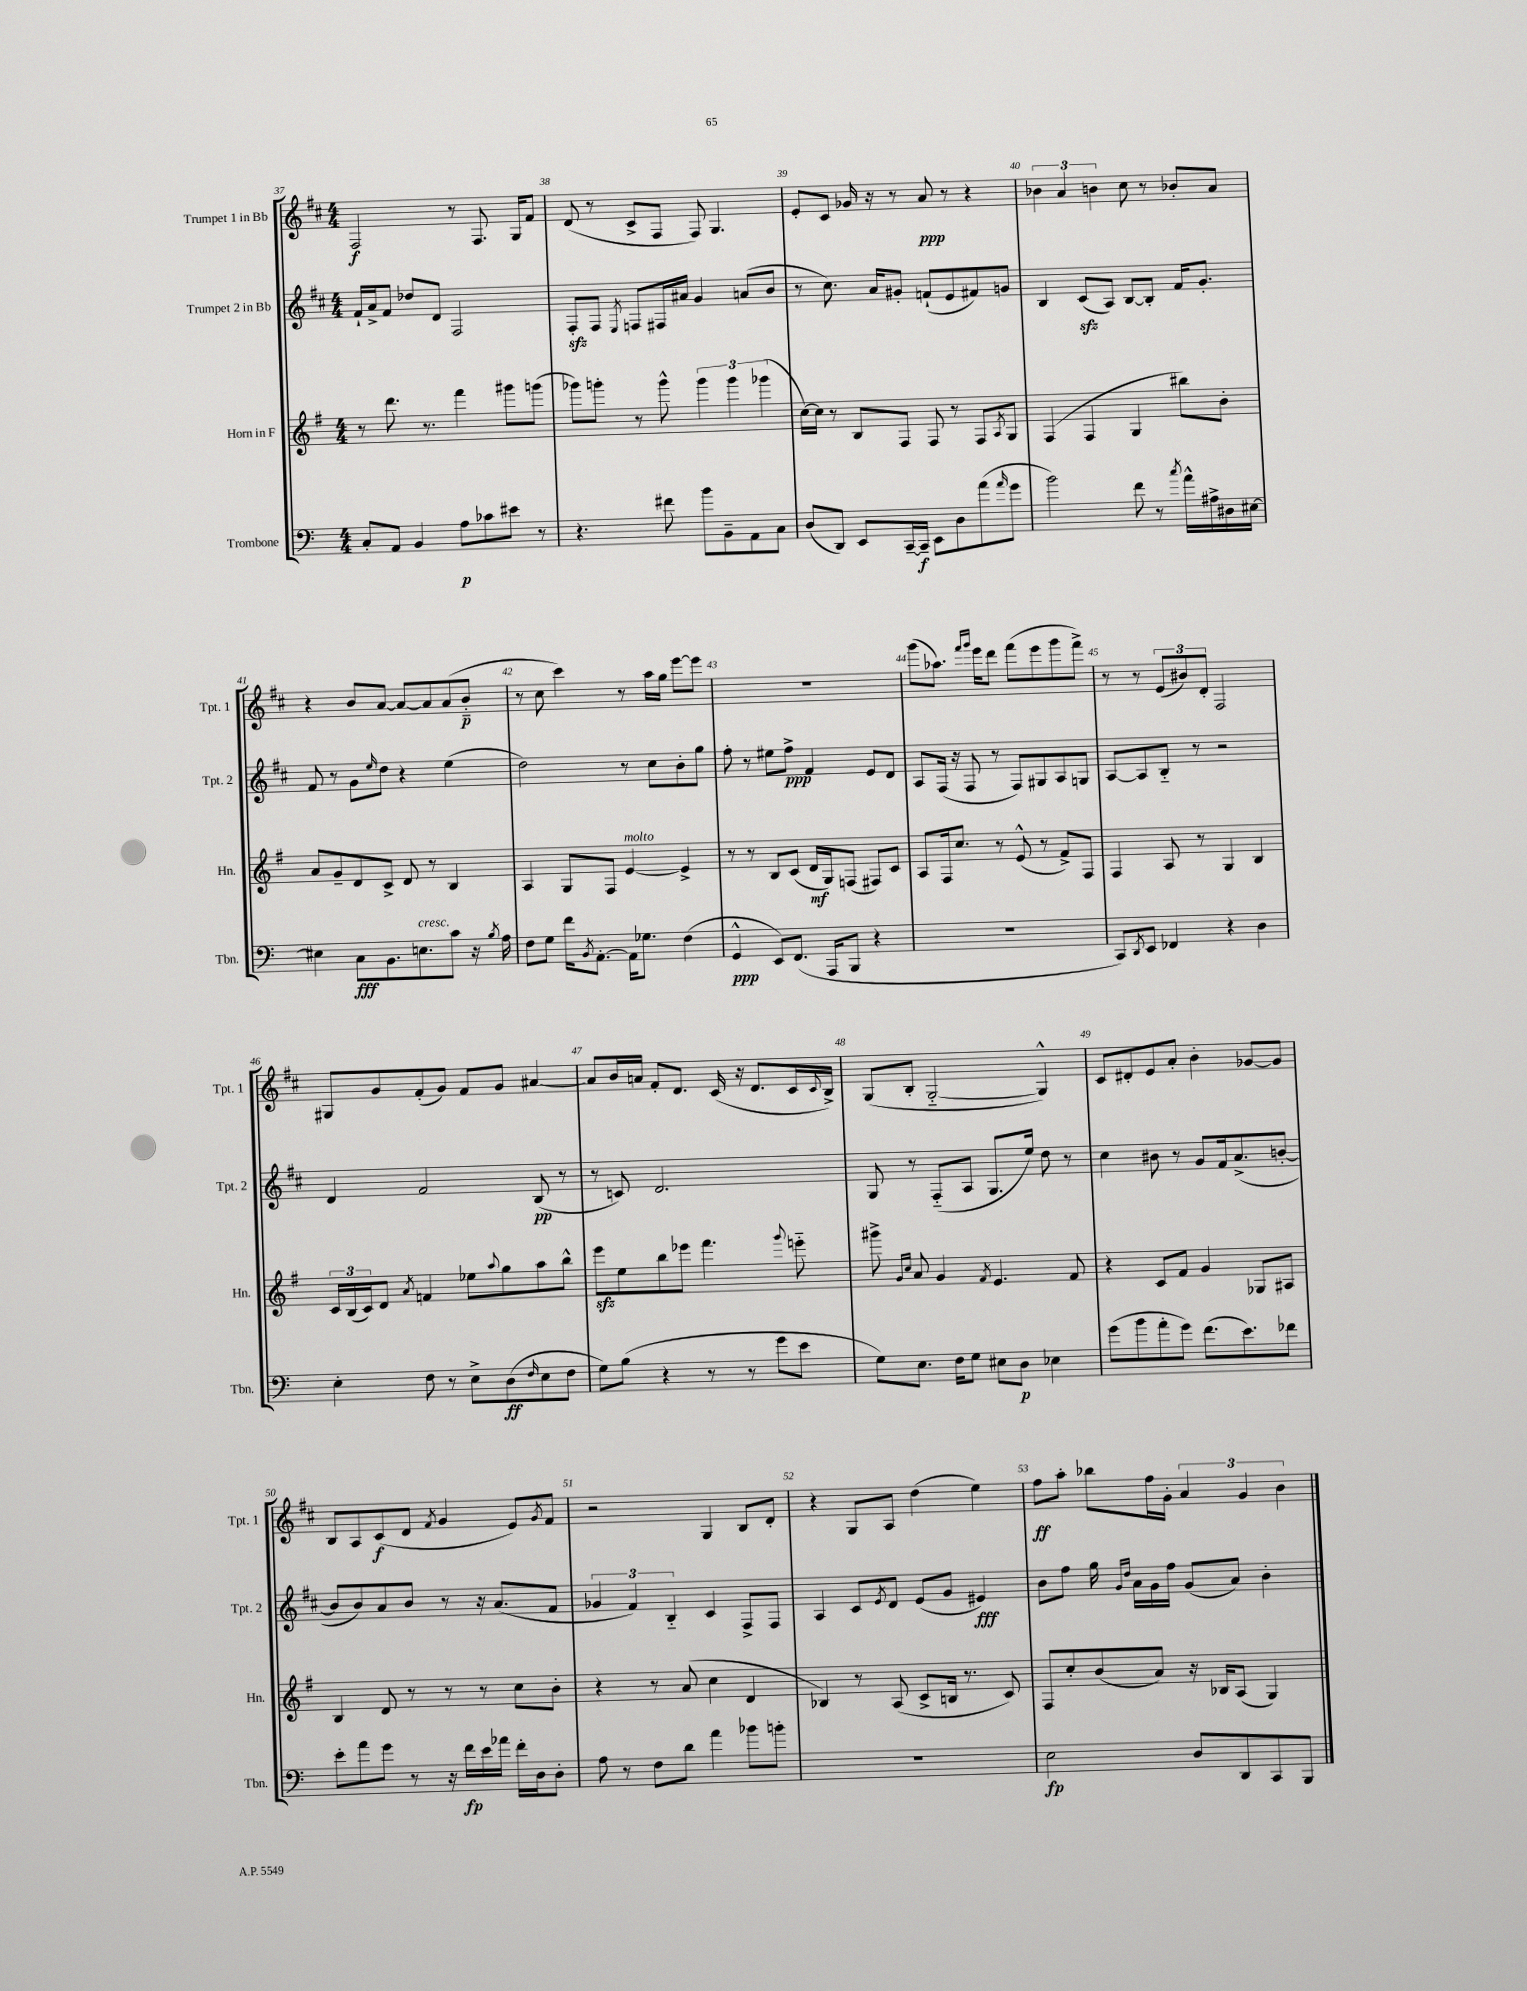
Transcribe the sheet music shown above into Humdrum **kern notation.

**kern	**dynam	**kern	**dynam	**kern	**dynam	**kern	**dynam
*part4	*part4	*part3	*part3	*part2	*part2	*part1	*part1
*staff4	*staff4	*staff3	*staff3	*staff2	*staff2	*staff1	*staff1
*I"Trombone	*	*I"Horn in F	*	*I"Trumpet 2 in Bb	*	*I"Trumpet 1 in Bb	*
*I'Tbn.	*	*I'Hn.	*	*I'Tpt. 2	*	*I'Tpt. 1	*
*clefF4	*	*clefG2	*	*clefG2	*	*clefG2	*
*k[]	*	*k[f#]	*	*k[f#c#]	*	*k[f#c#]	*
*M4/4	*	*M4/4	*	*M4/4	*	*M4/4	*
=37	=37	=37	=37	=37	=37	=37	=37
8C'/L	.	8r	.	16f#`/LL	.	2F#/	f
.	.	.	.	16a^/J	.	.	.
8AA/J	.	8.ddd\	.	8f#/J	.	.	.
4BB/	.	.	.	8dd-X/L	.	.	.
.	.	8.r	.	.	.	.	.
.	.	.	.	8d/J	.	.	.
8A\L	p	4fff#\	.	2F#/	.	8r	.
8c-X\	.	.	.	.	.	8.F#/	.
8e#X\J	.	8ggg#X\L	.	.	.	.	.
.	.	.	.	.	.	16G/KL	.
8r	.	(8gggn\J	.	.	.	8f#/J	.
=38	=38	=38	=38	=38	=38	=38	=38
4.r	.	8ggg-X\L)	.	8F#zz'/L	.	(8d/	.
.	.	8gggn'\J	.	8F#/J	.	8r	.
.	.	.	.	8qE/	.	.	.
.	.	8r	.	8Fn/L	.	8c#^/L	.
8f#X\	.	8ggg^^\	.	16F#X/L	.	8F#/J	.
.	.	.	.	16a#X/JJ	.	.	.
8b\L	.	6ggg\	.	4g/	.	8F#/)	.
8BB~\	.	.	.	.	.	4.G/	.
.	.	6ggg\	.	.	.	.	.
8AA\	.	.	.	(8an/L	.	.	.
.	.	(6ggg-X\	.	.	.	.	.
8C\J	.	.	.	8b/J	.	.	.
=39	=39	=39	=39	=39	=39	=39	=39
(8D/L	.	[16cc\LL)	.	8r	.	8e'/L	.
.	.	16cc\JJ]	.	.	.	.	.
8DD/J)	.	8r	.	8.cc#\)	.	8c#/J	.
8EE/L	.	8B/L	.	.	.	16g-X/	.
.	.	.	.	16a/KL	.	16r	.
[16CC~/L	.	8F#/J	.	8g#X'/J	.	8r	.
16CC~/JJ]	f	.	.	.	.	.	.
8EE\L	.	8F#/	.	(8fn`/L	.	8a/	ppp
8D\	.	8r	.	8e/	.	8r	.
(8a\	.	8F#/L	.	8f#X/)	.	4r	.
16qqa/	.	8qA/	.	.	.	.	.
8g\J	.	8G/J	.	8gn/J	.	.	.
=40	=40	=40	=40	=40	=40	=40	=40
2b\)	.	(4F#/	.	4B/	.	6b-X\	.
.	.	.	.	.	.	6a/	.
.	.	4F#/	.	(8c#zz/L	.	.	.
.	.	.	.	.	.	6bn\	.
.	.	.	.	8A/J)	.	.	.
8f\	.	4G/	.	[8B/L	.	8cc#\	.
8r	.	.	.	8B'/J]	.	8r	.
8qcc/	.	.	.	.	.	.	.
16a^^\LL	.	8bb#X\L)	.	16f#/KL	.	8b-X'/L	.
16A#X^\	.	.	.	8.g'/J	.	.	.
16D#X\	.	8b'\J	.	.	.	8a/J	.
[16E#X\JJ	.	.	.	.	.	.	.
!!LO:LB:g=z
=41	=41	=41	=41	=41	=41	=41	=41
4E#X\]	.	8a/L	.	8f#/	.	4r	.
.	.	8g~/	.	8r	.	.	.
8C\L	fff	8d/	.	8g\L	.	8b/L	.
.	.	.	.	16qqee/	.	.	.
8.BB\	.	8c^/J	.	8dd\J	.	[8a/J	.
.	.	8d/	.	4r	.	8a/L_	.
!LO:TX:a:i:t=cresc.	!	!	!	!	!	!	!
8.En\	.	.	.	.	.	.	.
.	.	8r	.	.	.	8a/]	.
8c\J	.	4B/	.	(4ee\	.	(8a/	.
16r	.	.	.	.	.	8b/J	p
8qB/	.	.	.	.	.	.	.
16A\	.	.	.	.	.	.	.
=42	=42	=42	=42	=42	=42	=42	=42
8F\L	.	4A/	.	2dd\)	.	8r	.
8G\J	.	.	.	.	.	8cc#\	.
16f\KL	.	8G/L	.	.	.	4ccc#\)	.
8qBB/	.	.	.	.	.	.	.
[8.AA'\J	.	.	.	.	.	.	.
.	.	8F#/J	.	.	.	.	.
!	!	!LO:TX:a:i:t=molto	!	!	!	!	!
16AA\KL]	.	[4e/	.	8r	.	8r	.
8.G-X\J	.	.	.	.	.	.	.
.	.	.	.	8cc#\L	.	16aa\LL	.
.	.	.	.	.	.	16gg\JJ	.
(4F\	.	4e^/]	.	8b'\	.	[8eee\L	.
.	.	.	.	8gg\J	.	8eee\J]	.
=43	=43	=43	=43	=43	=43	=43	=43
4GG^^/	ppp	8r	.	8ff#'\	.	1r	.
.	.	8r	.	8r	.	.	.
8EE/L)	.	8B/L	.	8ee#X\L	.	.	.
(8.FF/J	.	(8c/J	.	8ff#^\J	ppp	.	.
.	.	16d/LL	mf	4f#/	.	.	.
16AAA/KL	.	16G/J)	.	.	.	.	.
8BBB/J	.	(8Fn/J	.	.	.	.	.
4r	.	8F#X/L)	.	8e/L	.	.	.
.	.	8c/J	.	8d/J	.	.	.
=44	=44	=44	=44	=44	=44	=44	=44
1r	.	8A/L	.	8A/L	.	(8ggg\L	.
.	.	16F#/k	.	(16F#/Jk	.	8.aa-X\J)	.
.	.	8.cc/J	.	16r	.	.	.
.	.	.	.	8F#/	.	.	.
.	.	.	.	.	.	16qqfff#/LL	.
.	.	.	.	.	.	16qqggg/JJ	.
.	.	.	.	.	.	16eee\KL	.
.	.	8r	.	8r	.	8ddd\J	.
.	.	(8e^^/	.	8F#/L)	.	(8fff#\L	.
.	.	8r	.	8G#X/	.	8eee\	.
.	.	8f#^/L)	.	8A/	.	8ggg\	.
.	.	8F#/J	.	8Gn/J	.	8fff#^\J)	.
=45	=45	=45	=45	=45	=45	=45	=45
8CC/L)	.	4F#/	.	[8A/L	.	8r	.
8qDD/	.	.	.	.	.	.	.
8EE/J	.	.	.	8A/]	.	8r	.
4FF-X/	.	8A/	.	8B/J	.	(12e/L	.
.	.	.	.	.	.	12b#X/)	.
.	.	8r	.	8r	.	.	.
.	.	.	.	.	.	12d'/J	.
4r	.	4G/	.	2r	.	2F#/	.
4D\	.	4B/	.	.	.	.	.
!!LO:LB:g=z
=46	=46	=46	=46	=46	=46	=46	=46
4E'\	.	24c/LL	.	4d/	.	8G#X/L	.
.	.	(24B/	.	.	.	.	.
.	.	24c/J)	.	.	.	.	.
.	.	8d/J	.	.	.	8g/	.
.	.	8qa/	.	.	.	.	.
8F\	.	4fn/	.	2f#/	.	(8f#'/	.
8r	.	.	.	.	.	8g/J)	.
8E^\L	.	8ee-X\L	.	.	.	8f#/L	.
.	.	8qqaa/	.	.	.	.	.
(8D\	ff	8gg\	.	.	.	8g/J	.
16qqF/	.	.	.	.	.	.	.
8E\	.	8aa\	.	(8B/	pp	[4a#X/	.
8F\J	.	8bb^^\J	.	8r	.	.	.
=47	=47	=47	=47	=47	=47	=47	=47
8G\L)	.	8eeezz\L	.	8r	.	8a#/L]	.
(8B\J	.	8ee\	.	8cn/)	.	16b/L	.
.	.	.	.	.	.	16an/JJ	.
4r	.	8bb\	.	2.d/	.	8f#'/L	.
.	.	8eee-X\J	.	.	.	8.d/J	.
8r	.	4.fff#\	.	.	.	.	.
.	.	.	.	.	.	(16c#/	.
8r	.	.	.	.	.	16r	.
.	.	.	.	.	.	8.d/L	.
8g\L	.	.	.	.	.	.	.
.	.	8qqggg/	.	.	.	.	.
8e\J	.	8eeen\	.	.	.	16c#/L	.
.	.	.	.	.	.	8qqc#/	.
.	.	.	.	.	.	16B^/JJ)	.
=48	=48	=48	=48	=48	=48	=48	=48
8G\L)	.	8ggg#X^\	.	8G/	.	(8G/L	.
.	.	16qqg/LL	.	.	.	.	.
.	.	16qqcc/JJ	.	.	.	.	.
8.E\J	.	8a/	.	8r	.	8B'/J	.
.	.	4g/	.	(8F#/L	.	[2G/	.
16F\KL	.	.	.	.	.	.	.
8G\J	.	.	.	8A/J	.	.	.
.	.	8qf#/	.	.	.	.	.
8E#X\L	.	4.e/	.	8.G/L	.	.	.
8D\J	p	.	.	.	.	.	.
.	.	.	.	16ee/Jk)	.	.	.
4E-X\	.	.	.	8dd\	.	4G^^/])	.
.	.	8f#/	.	8r	.	.	.
=49	=49	=49	=49	=49	=49	=49	=49
(8g\L	.	4r	.	4cc#\	.	8c#/L	.
8b\	.	.	.	.	.	8d#X'/	.
8a'\	.	8c/L	.	8b#X\	.	8e/	.
8g\J)	.	8f#/J	.	8r	.	8a'/J	.
(8.f\L	.	4g/	.	8g/L	.	4b'\	.
.	.	.	.	16f#/k	.	.	.
8.e\)	.	.	.	(8.a^/	.	.	.
.	.	8G-X/L	.	.	.	[8g-X/L	.
8f-X\J	.	8A#X/J	.	[8bn'/J	.	8g-/J]	.
!!LO:LB:g=z
=50	=50	=50	=50	=50	=50	=50	=50
8e'\L	.	4B/	.	8b/L]	.	8B/L	.
8a\	.	.	.	8b/)	.	8A/	.
8g\J	.	8d/	.	8a/	.	(8c#/	f
8r	.	8r	.	8b/J	.	8d/J	.
.	.	.	.	.	.	8qf#/	.
16r	.	8r	.	8r	.	4g/	.
16f\LL	fp	.	.	.	.	.	.
16e\	.	8r	.	16r	.	.	.
16a-X\JJ	.	.	.	(8.a/L	.	.	.
16f'\LL	.	8cc\L	.	.	.	8e/L)	.
16D\J	.	.	.	.	.	.	.
.	.	.	.	.	.	8qg/	.
8D'\J	.	8b'\J	.	8f#/J	.	8f#/J	.
=51	=51	=51	=51	=51	=51	=51	=51
8A\	.	4r	.	6g-X/	.	2r	.
8r	.	.	.	.	.	.	.
.	.	.	.	6f#/)	.	.	.
8F\L	.	8r	.	.	.	.	.
.	.	.	.	6B/	.	.	.
8d\J	.	(8a/	.	.	.	.	.
4a\	.	4cc\	.	4c#/	.	4G/	.
8b-X\L	.	4d/	.	8F#^/L	.	8B/L	.
8bn'\J	.	.	.	8F#/J	.	8d'/J	.
=52	=52	=52	=52	=52	=52	=52	=52
1r	.	4B-X/)	.	4A/	.	4r	.
.	.	8r	.	8c#/L	.	8G/L	.
.	.	.	.	8qe/	.	.	.
.	.	(8A/	.	8d/J	.	8A/J	.
.	.	8c^/L	.	(8e/L	.	(4dd\	.
.	.	16Bn/Jk	.	8g/J	.	.	.
.	.	8.r	.	.	.	.	.
.	.	.	.	4e#X/)	fff	4ee\)	.
.	.	8c/)	.	.	.	.	.
=53	=53	=53	=53	=53	=53	=53	=53
2E\	fp	8F#/L	.	8b\L	.	8ff#\L	ff
.	.	8cc'/	.	8ff#\J	.	8aa'\J	.
.	.	(8b/	.	16gg\	.	8bb-X\L	.
.	.	.	.	16qqg/LL	.	.	.
.	.	.	.	16qqdd/JJ	.	.	.
.	.	.	.	16a\LL	.	.	.
.	.	8a/J)	.	16g\	.	16ff#\L	.
.	.	.	.	16ff#\JJ	.	16g'\JJ	.
8D/L	.	16r	.	(8g/L	.	6a/	.
.	.	16B-X/KL	.	.	.	.	.
8DD/	.	(8A/J	.	8a/J)	.	.	.
.	.	.	.	.	.	6g/	.
8CC/	.	4G/)	.	4b'\	.	.	.
.	.	.	.	.	.	6b\	.
8BBB/J	.	.	.	.	.	.	.
==	==	==	==	==	==	==	==
*-	*-	*-	*-	*-	*-	*-	*-
